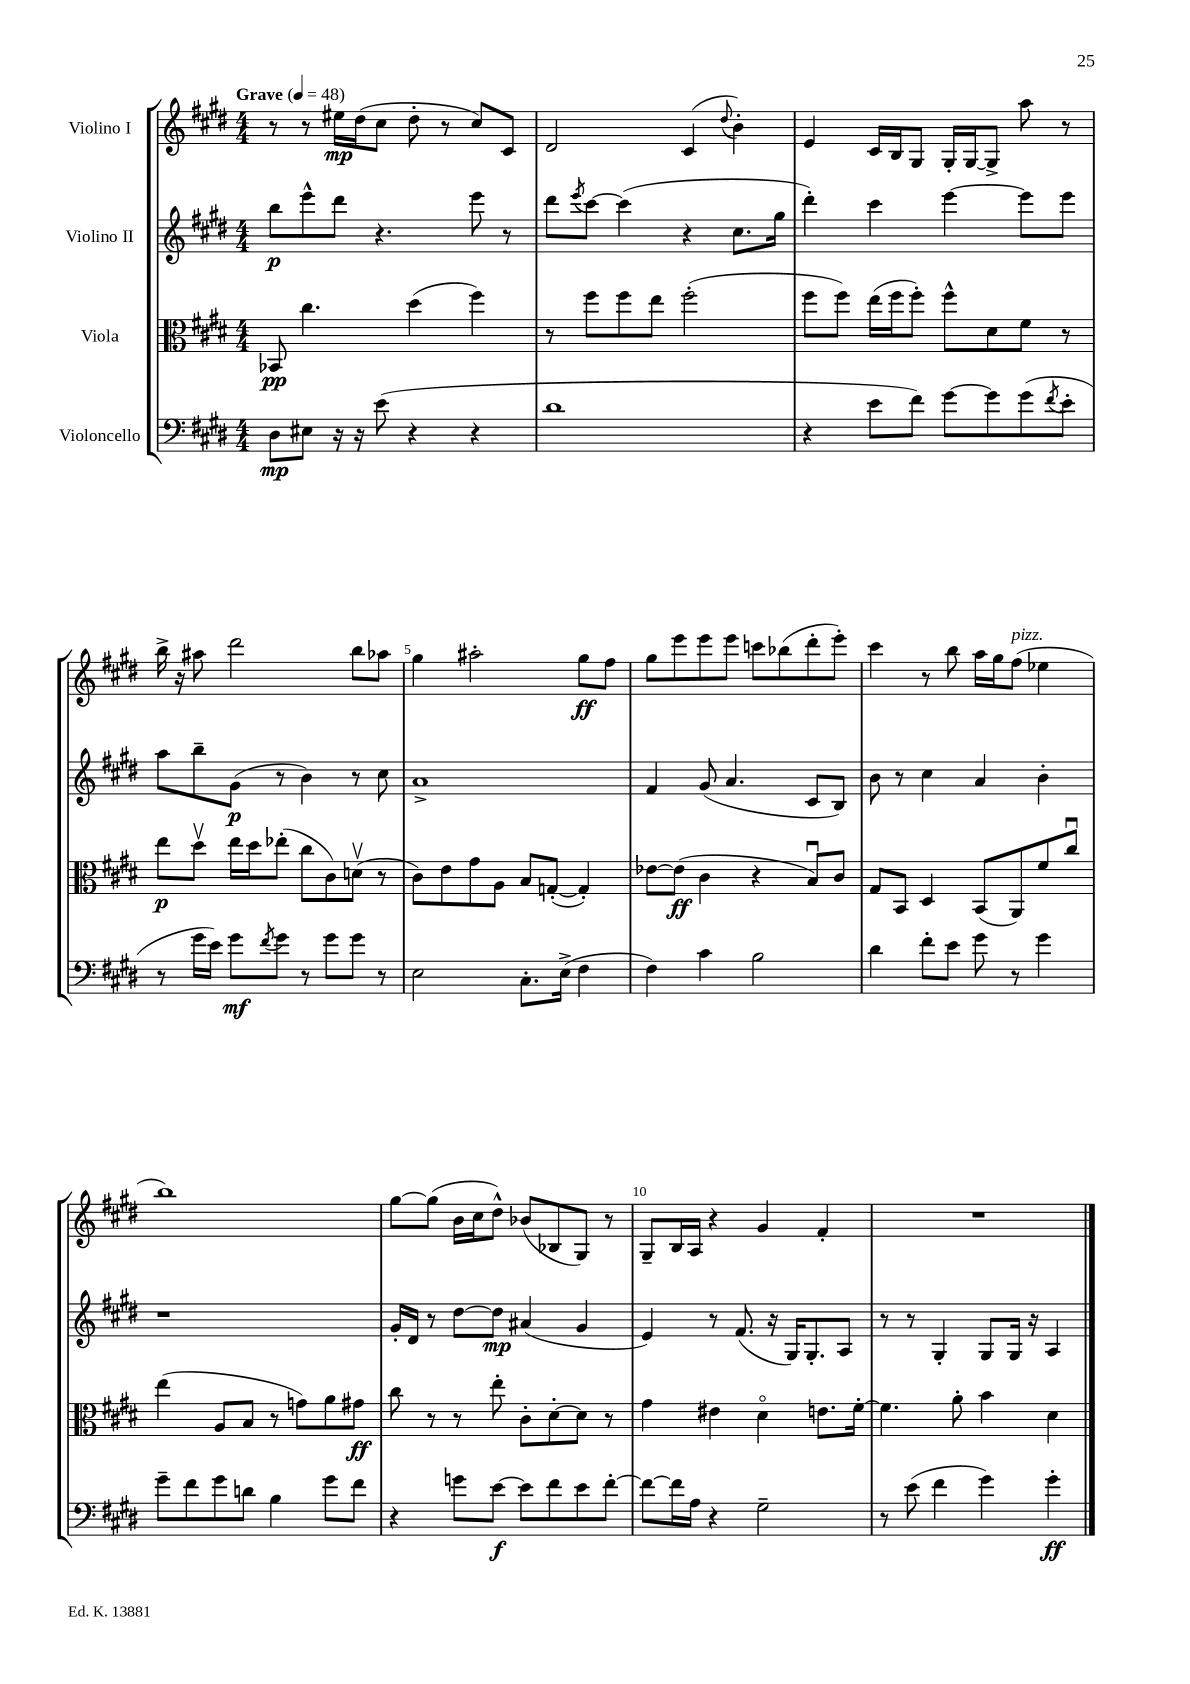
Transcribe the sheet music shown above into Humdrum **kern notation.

**kern	**dynam	**kern	**dynam	**kern	**dynam	**kern	**dynam
*part4	*part4	*part3	*part3	*part2	*part2	*part1	*part1
*staff4	*staff4	*staff3	*staff3	*staff2	*staff2	*staff1	*staff1
*I"Violoncello	*	*I"Viola	*	*I"Violino II	*	*I"Violino I	*
*clefF4	*	*clefC3	*	*clefG2	*	*clefG2	*
*k[f#c#g#d#]	*	*k[f#c#g#d#]	*	*k[f#c#g#d#]	*	*k[f#c#g#d#]	*
*M4/4	*	*M4/4	*	*M4/4	*	*M4/4	*
*MM48	*	*MM48	*	*MM48	*	*MM48	*
=1	=1	=1	=1	=1	=1	=1	=1
!	!	!	!	!	!	!LO:TX:a:B:t=Grave	!
8D#\L	mp	8BB-X/	pp	8bb\L	p	8r	.
8E#X\J	.	4.cc#\	.	8eee^^\	.	8r	.
16r	.	.	.	8ddd#\J	.	16ee#X\LL	mp
16r	.	.	.	.	.	(16dd#\J	.
(8e\	.	.	.	4.r	.	8cc#\J	.
4r	.	(4dd#\	.	.	.	8dd#'\	.
.	.	.	.	.	.	8r	.
4r	.	4ff#\)	.	8eee\	.	8cc#/L)	.
.	.	.	.	8r	.	8c#/J	.
=2	=2	=2	=2	=2	=2	=2	=2
1d#	.	8r	.	8ddd#\L	.	2d#/	.
.	.	.	.	8qeee/	.	.	.
.	.	8ff#\L	.	[8ccc#\J	.	.	.
.	.	8ff#\	.	(4ccc#\]	.	.	.
.	.	8ee\J	.	.	.	.	.
.	.	(2ff#'\	.	4r	.	(4c#/	.
.	.	.	.	.	.	8qqdd#/	.
.	.	.	.	8.cc#\L	.	4b'\)	.
.	.	.	.	16gg#\Jk	.	.	.
=3	=3	=3	=3	=3	=3	=3	=3
4r	.	8ff#\L	.	4ddd#'\)	.	4e/	.
.	.	8ff#\J)	.	.	.	.	.
8e\L	.	(16ee\LL	.	4ccc#\	.	16c#/LL	.
.	.	16ff#\J	.	.	.	16B/J	.
8f#\J)	.	8ff#'\J)	.	.	.	8G#/J	.
[8g#\L	.	8ff#^^\L	.	[4eee\	.	16G#'/LL	.
.	.	.	.	.	.	[16G#/J	.
8g#\]	.	8d#\	.	.	.	8G#^/J]	.
(8g#\	.	8f#\J	.	8eee\L]	.	8aa\	.
8qf#/	.	.	.	.	.	.	.
8e'\J	.	8r	.	8eee\J	.	8r	.
!!LO:LB:g=z
=4	=4	=4	=4	=4	=4	=4	=4
8r	.	8ee\L	p	8aa\L	.	16bb^\	.
.	.	.	.	.	.	16r	.
16g#\LL	.	8dd#v\J	.	8bb~\	.	8aa#X\	.
16e\JJ)	.	.	.	.	.	.	.
8g#\L	mf	16ee\LL	.	(8g#\J	p	2ddd#\	.
.	.	16dd#\J	.	.	.	.	.
8qf#/	.	.	.	.	.	.	.
8g#\J	.	(8ee-X'\J	.	8r	.	.	.
8r	.	8cc#\L	.	4b\)	.	.	.
8g#\L	.	8c#\)	.	.	.	.	.
8g#\J	.	(8dnv\J	.	8r	.	8bb\L	.
8r	.	8r	.	8cc#\	.	8aa-X\J	.
=5	=5	=5	=5	=5	=5	=5	=5
2E\	.	8c#\L)	.	1a^	.	4gg#\	.
.	.	8e\	.	.	.	.	.
.	.	8g#\	.	.	.	2aa#X'\	.
.	.	8A\J	.	.	.	.	.
8.C#'\L	.	8B/L	.	.	.	.	.
.	.	([8Gn'/J	.	.	.	.	.
(16E^\Jk	.	.	.	.	.	.	.
4F#\	.	4G'/])	.	.	.	8gg#\L	ff
.	.	.	.	.	.	8ff#\J	.
=6	=6	=6	=6	=6	=6	=6	=6
4F#\)	.	[8e-X\L	.	4f#/	.	8gg#\L	.
.	.	(8e-\J]	ff	.	.	8eee\	.
4c#\	.	4c#\	.	(8g#/	.	8eee\	.
.	.	.	.	4.a/	.	8eee\J	.
2B\	.	4r	.	.	.	8cccn\L	.
.	.	.	.	.	.	(8bb-X\	.
.	.	8Bu/L)	.	8c#/L	.	8ddd#'\	.
.	.	8c#/J	.	8B/J)	.	8eee'\J)	.
=7	=7	=7	=7	=7	=7	=7	=7
4d#\	.	8G#/L	.	8b\	.	4ccc#\	.
.	.	8BB/J	.	8r	.	.	.
8f#'\L	.	4D#/	.	4cc#\	.	8r	.
8e\J	.	.	.	.	.	8bb\	.
8g#\	.	(8BB/L	.	4a/	.	16aa\LL	.
.	.	.	.	.	.	16gg#\J	.
!	!	!	!	!	!	!LO:TX:a:i:t=pizz.	!
8r	.	8AA/)	.	.	.	(8ff#\J	.
4g#\	.	8f#/	.	4b'\	.	4ee-X\	.
.	.	8cc#u/J	.	.	.	.	.
!!LO:LB:g=z
=8	=8	=8	=8	=8	=8	=8	=8
8g#~\L	.	(4ee\	.	1r	.	1bb)	.
8f#\	.	.	.	.	.	.	.
8g#\	.	8A/L	.	.	.	.	.
8dn\J	.	8B/J	.	.	.	.	.
4B\	.	8r	.	.	.	.	.
.	.	8gn\L)	.	.	.	.	.
8g#\L	.	8a\	.	.	.	.	.
8f#\J	.	8g#X\J	ff	.	.	.	.
=9	=9	=9	=9	=9	=9	=9	=9
4r	.	8cc#\	.	16g#'/LL	.	[8gg#\L	.
.	.	.	.	16d#/JJ	.	.	.
.	.	8r	.	8r	.	(8gg#\J]	.
8gn\L	.	8r	.	[8dd#\L	.	16b\LL	.
.	.	.	.	.	.	16cc#\J	.
[8e\J	f	8ee'\	.	8dd#\J]	mp	8dd#^^\J)	.
8e\L]	.	8c#'\L	.	(4a#X/	.	(8b-X/L	.
8f#\	.	[8d#'\	.	.	.	8B-X/	.
8e\	.	8d#\J]	.	4g#/	.	8G#/J)	.
[8f#'\J	.	8r	.	.	.	8r	.
=10	=10	=10	=10	=10	=10	=10	=10
8f#\L_	.	4g#\	.	4e/)	.	8G#~/L	.
16f#\L]	.	.	.	.	.	16B/L	.
16A\JJ	.	.	.	.	.	16A/JJ	.
4r	.	4e#X\	.	8r	.	4r	.
.	.	.	.	(8.f#/	.	.	.
2G#~\	.	4d#\	.	.	.	4g#/	.
.	.	.	.	16r	.	.	.
.	.	.	.	16G#/KL)	.	.	.
.	.	.	.	8.G#'/	.	.	.
.	.	8.en\L	.	.	.	4f#'/	.
.	.	.	.	8A/J	.	.	.
.	.	[16f#'\Jk	.	.	.	.	.
=11	=11	=11	=11	=11	=11	=11	=11
8r	.	4.f#\]	.	8r	.	1r	.
(8e\	.	.	.	8r	.	.	.
4f#\	.	.	.	4G#'/	.	.	.
.	.	8a'\	.	.	.	.	.
4g#\)	.	4b\	.	8G#/L	.	.	.
.	.	.	.	16G#/Jk	.	.	.
.	.	.	.	16r	.	.	.
4g#'\	ff	4d#\	.	4A/	.	.	.
==	==	==	==	==	==	==	==
*-	*-	*-	*-	*-	*-	*-	*-
